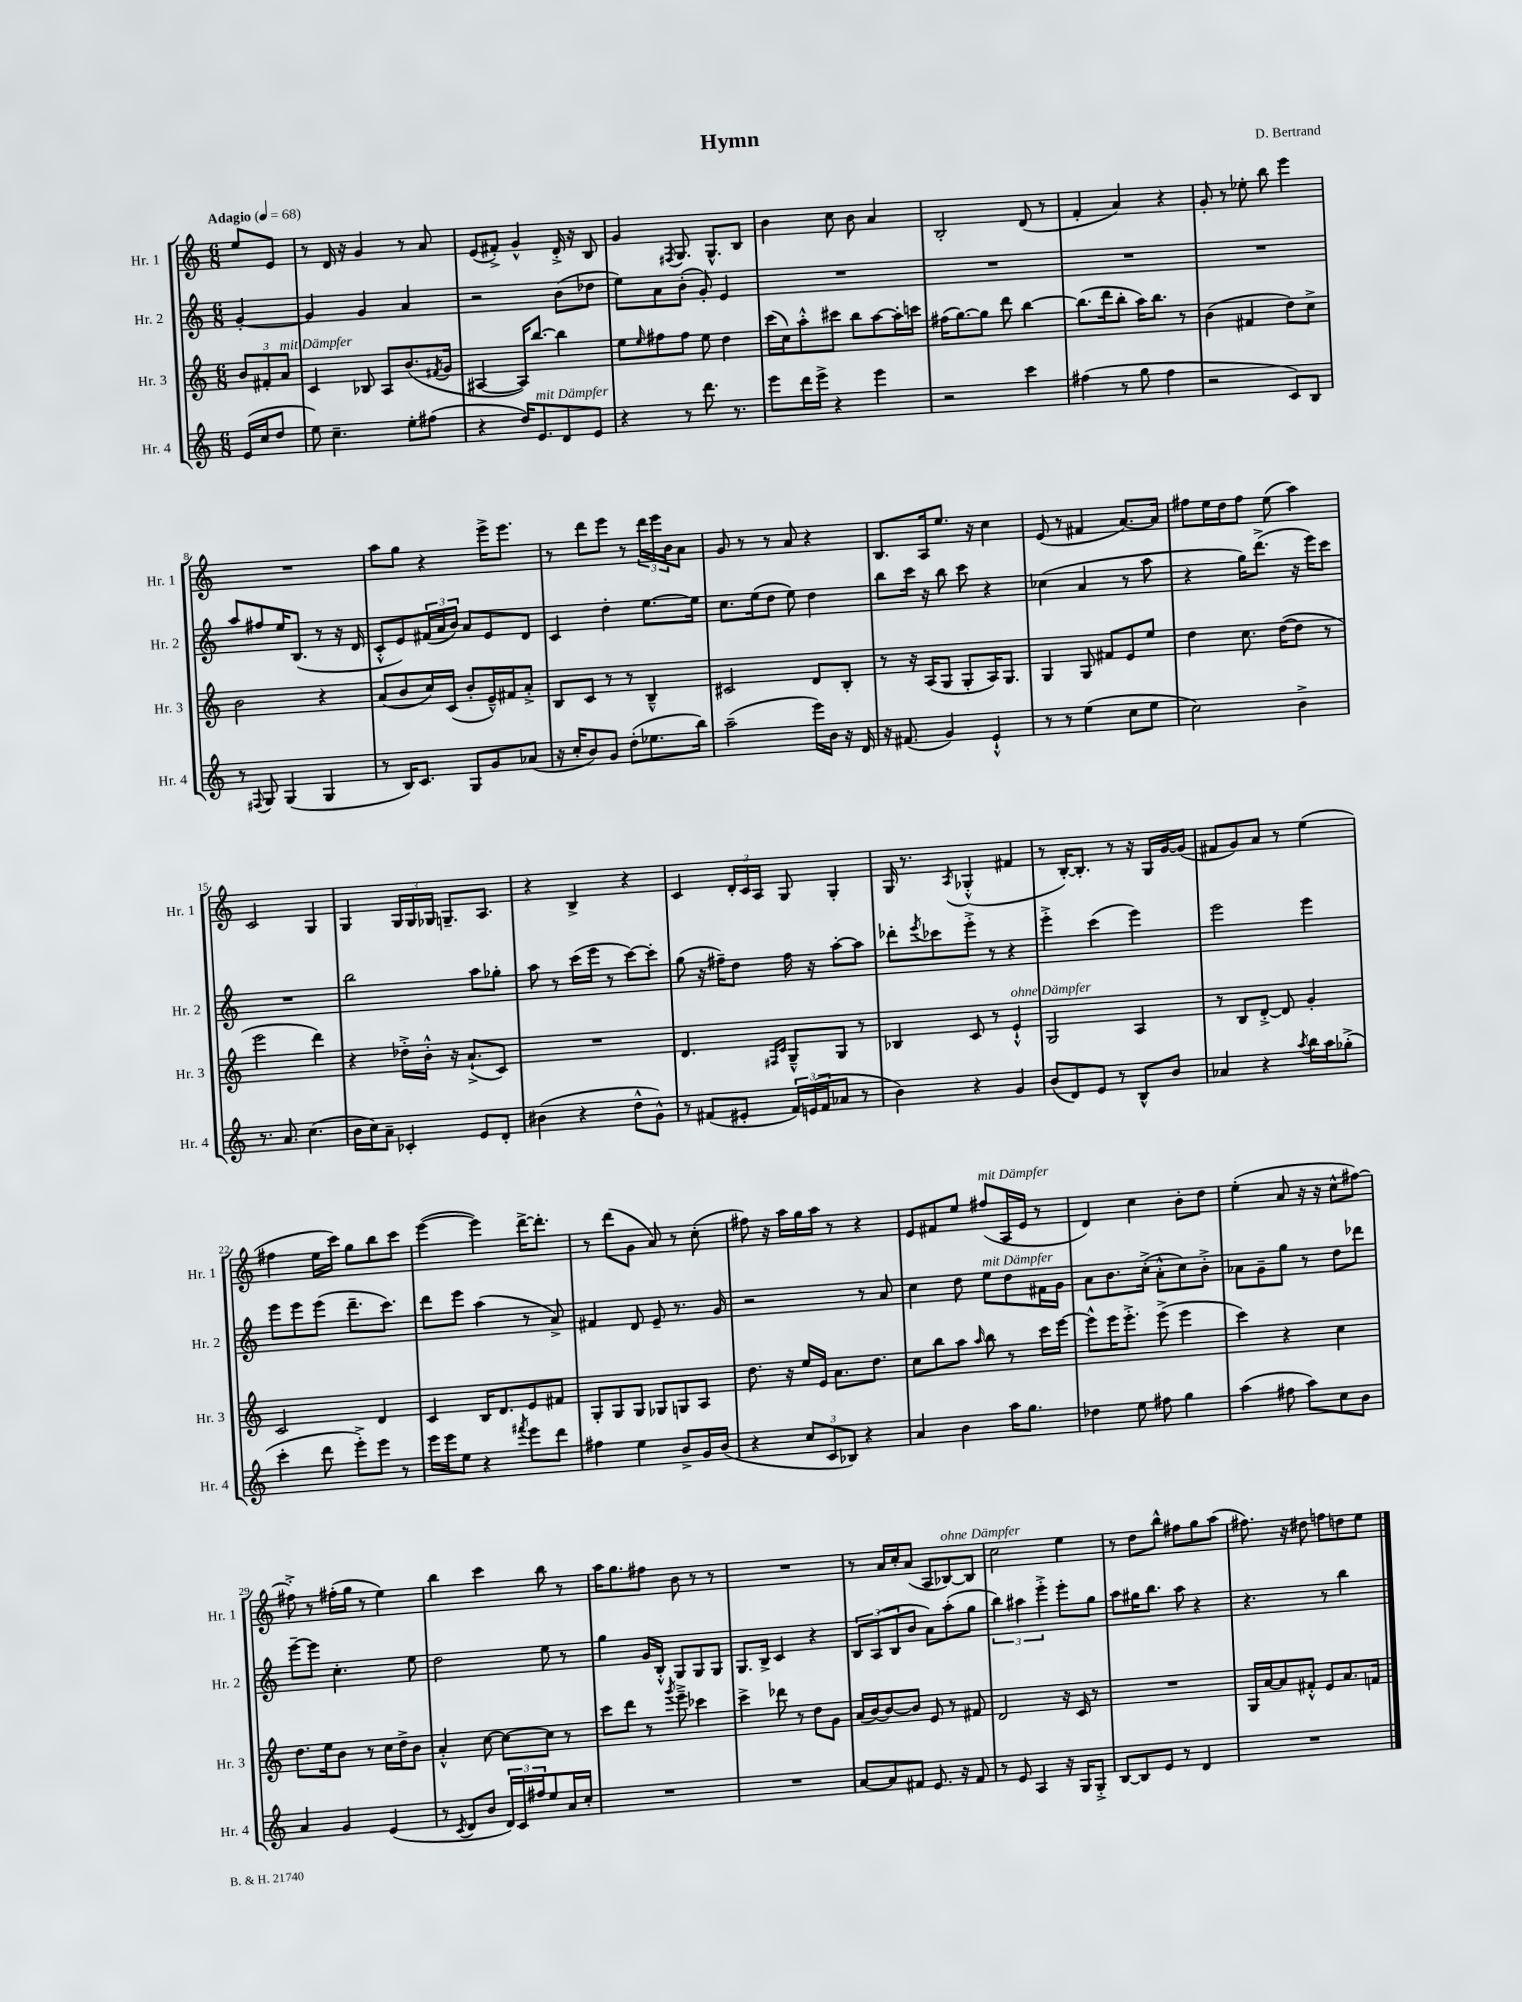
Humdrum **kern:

**kern	**kern	**kern	**kern
*staff4	*staff3	*staff2	*staff1
*clefG2	*clefG2	*clefG2	*clefG2
*k[]	*k[]	*k[]	*k[]
*M6/8	*M6/8	*M6/8	*M6/8
*MM68	*MM68	*MM68	*MM68
(16e	12b	[4g'	8ee
16cc	.	.	.
.	12f#'	.	.
8dd	.	.	8e
.	12a	.	.
=	=	=	=
8ee)	4c	4g]	8r
4.cc~	.	.	16d
.	.	.	16r
.	8B-	4g	4g
.	8A	.	.
8ee'	(8.b	4a	8r
(8ff#	.	.	8a
.	8qf#	.	.
.	16g	.	.
=	=	=	=
4r	[4A#	2r	(8e
.	.	.	8f#'^)
16dd)	16A#])	.	4g^^
8.e	[8.bb	.	.
8d	4bb]	(8b	16d'^
.	.	.	16r
8e	.	8dd-	8B
=	=	=	=
4r	8ee	8ee)	4g
.	16qqee	.	.
.	8ff#	8a	.
.	.	.	8qF#
8r	8ff#	(8b'	8.G
8.ddd	8ee	8g')	.
.	.	.	8.G^^
.	4dd	4e	.
8.r	.	.	.
.	.	.	8B
=	=	=	=
8eee	(16ccc	2.r	4b
.	16cc)	.	.
16ddd	8aa'^^	.	.
16eee^	.	.	.
4r	8ccc#	.	8cc
.	8bb	.	8b
4eee	[8aa	.	4a
.	16aa']	.	.
.	16ccc	.	.
=	=	=	=
2r	(16ff#	2.r	2B'
.	[8.gg)	.	.
.	8gg]	.	.
.	8ddd	.	.
4ccc	[4bb	.	(8d
.	.	.	8r
=	=	=	=
(4ff#	(8.bb]	2.r	4f'
.	16ddd	.	.
8r	8bb'	.	4a)
8gg	16aa)	.	.
.	8.bb	.	.
4ff#	.	.	4r
.	8r	.	.
=	=	=	=
2r	(4b	2.r	8g'
.	.	.	8r
.	4f#	.	8ee-'
.	.	.	8bb
8c)	8dd)	.	4eee
8B	8cc^	.	.
=	=	=	=
8r	2b	8aa	2.r
8qqF#	.	.	.
8G	.	8ff#	.
(4G	.	16ee	.
.	.	(8.B	.
4G	4r	8r	.
.	.	16r	.
.	.	16d	.
=	=	=	=
8r	(8a	8c'^^	8aa
16B)	8b	8e)	8gg
8.c	.	.	.
.	16cc)	(24f#	4r
.	.	24a	.
.	(16c	.	.
.	.	24b)	.
8G	8b'	8a	.
8g	16e~^^)	8e	16eee^
.	16f#	.	8.eee
(8a-	8a'^	8d	.
=	=	=	=
16r	8B	4c	8r
16cc'	.	.	.
8b)	8c	.	8ddd
8g	8r	4dd'	8eee
(8dd'	8r	.	8r
8.ee-	4B~^^	[8.ee	24ddd
.	.	.	24eee
.	.	.	24b
.	.	.	8a
16bb)	.	16ee]	.
=	=	=	=
(2aa~	2c#	8.cc	8g
.	.	.	8r
.	.	(16ee	.
.	.	8dd	8r
.	.	8ee)	8a
16eee)	8d	4dd	4r
16b	.	.	.
16r	8B'	.	.
16d	.	.	.
=	=	=	=
16r	8r	8bb	8.B
(8.f#	.	.	.
.	16r	16ccc	.
.	(16A	16r	16A
4g)	8G	8bb	8.ee
.	8G'	8ccc	.
.	.	.	16r
4e`^^	16A)	4r	4cc
.	8.G	.	.
=	=	=	=
8r	4G	(4cc-	(8e
8r	.	.	8r
(4ee	8G	4a	4f#
.	8f#	.	.
8cc	8e	8r	[8.a)
8ee	8ee	8aa	.
.	.	.	16a]
=	=	=	=
2cc)	4dd	4r	8ff#
.	.	.	16ee
.	.	.	16dd
.	8.cc	16gg)	8ff#
.	.	(8.ddd^	.
.	.	.	(8ee
.	([16dd	.	.
4b^	8dd]	16r	4aa)
.	.	16eee)	.
.	8r	8ccc	.
=	=	=	=
8.r	2eee	2.r	2c
8.a	.	.	.
(4.cc	.	.	.
.	4ddd)	.	4G
=	=	=	=
16b	4r	2bb	4G
16cc)	.	.	.
8a~	.	.	.
4c-'	16dd-'^	.	24G
.	.	.	24G
.	16b'^^	.	.
.	.	.	24G-
.	16r	.	8.G~
.	(8.a`^	.	.
8e	.	8aa	.
.	.	.	8.A
8d'	8c)	8gg-'	.
=	=	=	=
(4b#	2.r	8aa	4r
.	.	8r	.
4r	.	(16ccc	4B^
.	.	16eee	.
.	.	8r	.
8dd^^	.	[8ccc)	4r
8g^^)	.	8ccc']	.
=	=	=	=
8r	4.d	(8gg	4c
(8f#	.	16r	.
.	.	16ff#~)	.
8e#'	.	8dd	24d'
.	.	.	24c
.	.	.	24A
.	16qqF#	.	.
.	16qqc	.	.
24f#)	8G~^^	16ff#	8G
(24e	.	.	.
.	.	16r	.
24f#	.	.	.
8a-	8G	[8aa'	4G'
8r	8r	8aa]	.
=	=	=	=
4b)	4B-	8ddd-'	16G
.	.	.	8.r
.	.	8qeee	.
.	.	8ccc-	.
.	.	.	8qA
4r	8c	8eee'^	(4G-'^^
.	8r	8r	.
4g	4e`^^	4r	4f#
=	=	=	=
(8b	2G	4eee'^	8r
8d)	.	.	[16B')
.	.	.	8.B']
8e	.	(4ccc	.
8r	.	.	8r
8B^^	4A	4eee)	16r
.	.	.	16G
8b	.	.	[16g
.	.	.	(16g]
=	=	=	=
4a-	8r	2eee	8f#
.	8B	.	8g)
4r	[8d'^	.	8a
.	8d]	.	8r
8qaa	.	.	.
16bb	4g'	4eee	(4ee
16aa	.	.	.
(8gg-'^	.	.	.
=	=	=	=
4ccc'	2c	8eee	4ff#
.	.	8eee	.
8ddd	.	(8eee	16ee
.	.	.	16ccc)
8eee'^)	.	8.ddd~	8gg
8eee	4d	.	8bb
.	.	8.ccc)	.
8r	.	.	8ccc
=	=	=	=
16eee	4c	8ddd	([4eee
16eee	.	.	.
8ee	.	8eee	.
4r	16B	(4aa	4eee])
.	8.d	.	.
8qfff#	.	.	.
8eee	8e	8r	[16ddd^
.	.	.	8.ddd']
8ddd	8f#	8a^)	.
=	=	=	=
4ff#	8G'	4f#	8r
.	8G	.	(8ddd
4ee	8G	8d	8g
.	8G-	8e~	8a)
8b^	8G	8.r	8r
16g	8A	.	(8cc'
(16b	.	16g	.
=	=	=	=
4r	8.dd	2r	8ff#)
.	.	.	16r
.	16r	.	16aa
12cc	16ee	.	16gg
.	16e	.	16aa
12c	.	.	.
.	8.a	.	8r
12B-)	.	.	.
4r	.	8r	4r
.	8.dd	.	.
.	.	8a	.
=	=	=	=
4a	8cc	4cc	8e
.	8bb	.	8f#
4b	8aa	8dd	8ee
.	16qqaa	.	.
.	8bb	8ee	(8ff#
16aa	8r	8dd	16A
8.gg	.	.	16e
.	16ccc	16f#	8r
.	[16eee	16g	.
=	=	=	=
4dd-	8eee^^]	8a	4d)
.	16eee	8.b	.
.	8.eee'^	.	.
8ee	.	.	4cc
.	.	(16cc'^	.
8ff#	(8eee^	8a'^^	.
4gg	4eee	8cc)	8b'
.	.	8b'^	8dd
=	=	=	=
(4aa	4ccc)	8a-	(4ee'
.	.	8g~	.
8ff#	4r	8gg	8a
8aa)	.	8r	16r
.	.	.	16r
8cc	4cc	8dd	8cc^^
8b	.	8ddd-	[8ff#)
=	=	=	=
4a	8.dd	[8eee~	8ff#'^]
.	.	8eee]	8r
.	16ee	.	.
4g	8b	4.cc'	(16ff#'
.	.	.	16gg
.	8r	.	8r
(4e	16cc	.	4ee)
.	16dd^	.	.
.	8b	8ee	.
=	=	=	=
8r	4a'^^	2dd	4bb
8qc	.	.	.
8d	.	.	.
8b	[8cc	.	4ccc
24d)	8cc_	.	.
24c	.	.	.
24ff#	.	.	.
8ee	8cc]	8ee	8bb
16a	8r	8r	8r
16cc'	.	.	.
=	=	=	=
2.r	8ccc	4gg	16aa
.	.	.	8.gg
.	8ddd	.	.
.	8r	16g	8ff#
.	.	16B'^^	.
.	8qggg	.	.
.	8eee~^	8G	8b
.	4ccc-	8G	8r
.	.	8G	8r
=	=	=	=
2.r	4ccc^	8.G	2.r
.	.	16B^	.
.	8ddd-	4c	.
.	8r	.	.
.	8dd	4r	.
.	8g	.	.
=	=	=	=
[8a	(16a	12B	8r
.	[16b)	.	.
.	.	(12A	.
8a]	8b_	.	16a
.	.	12B	.
.	.	.	16cc'
8f#	8b]	8b	(8a
8.e	8e	8a)	8A
.	8r	(8aa'	[8B-)
16r	.	.	.
8f#	8f#	8gg	8B-]
=	=	=	=
8r	2d	6bb)	2cc
8e	.	.	.
.	.	6aa#	.
4A	.	.	.
.	.	6eee'^	.
16r	16r	8eee'	4ee
16G	16c	.	.
8G'^	8r	8gg	.
=	=	=	=
[8B	2.r	8aa	8r
8B]	.	16gg#	8dd
.	.	8.bb	.
8e	.	.	8bb^^
8r	.	8aa	8ff#
4d	.	4r	8gg
.	.	.	(8aa
=	=	=	=
2.r	16G	4.r	8.ff#)
.	[16a	.	.
.	8a]	.	.
.	.	.	16r
.	8f#'^^	.	8dd#
.	8e	8r	8ff
.	8.a	4bb	8dd
.	.	.	8ee
.	16f	.	.
==	==	==	==
*-	*-	*-	*-
